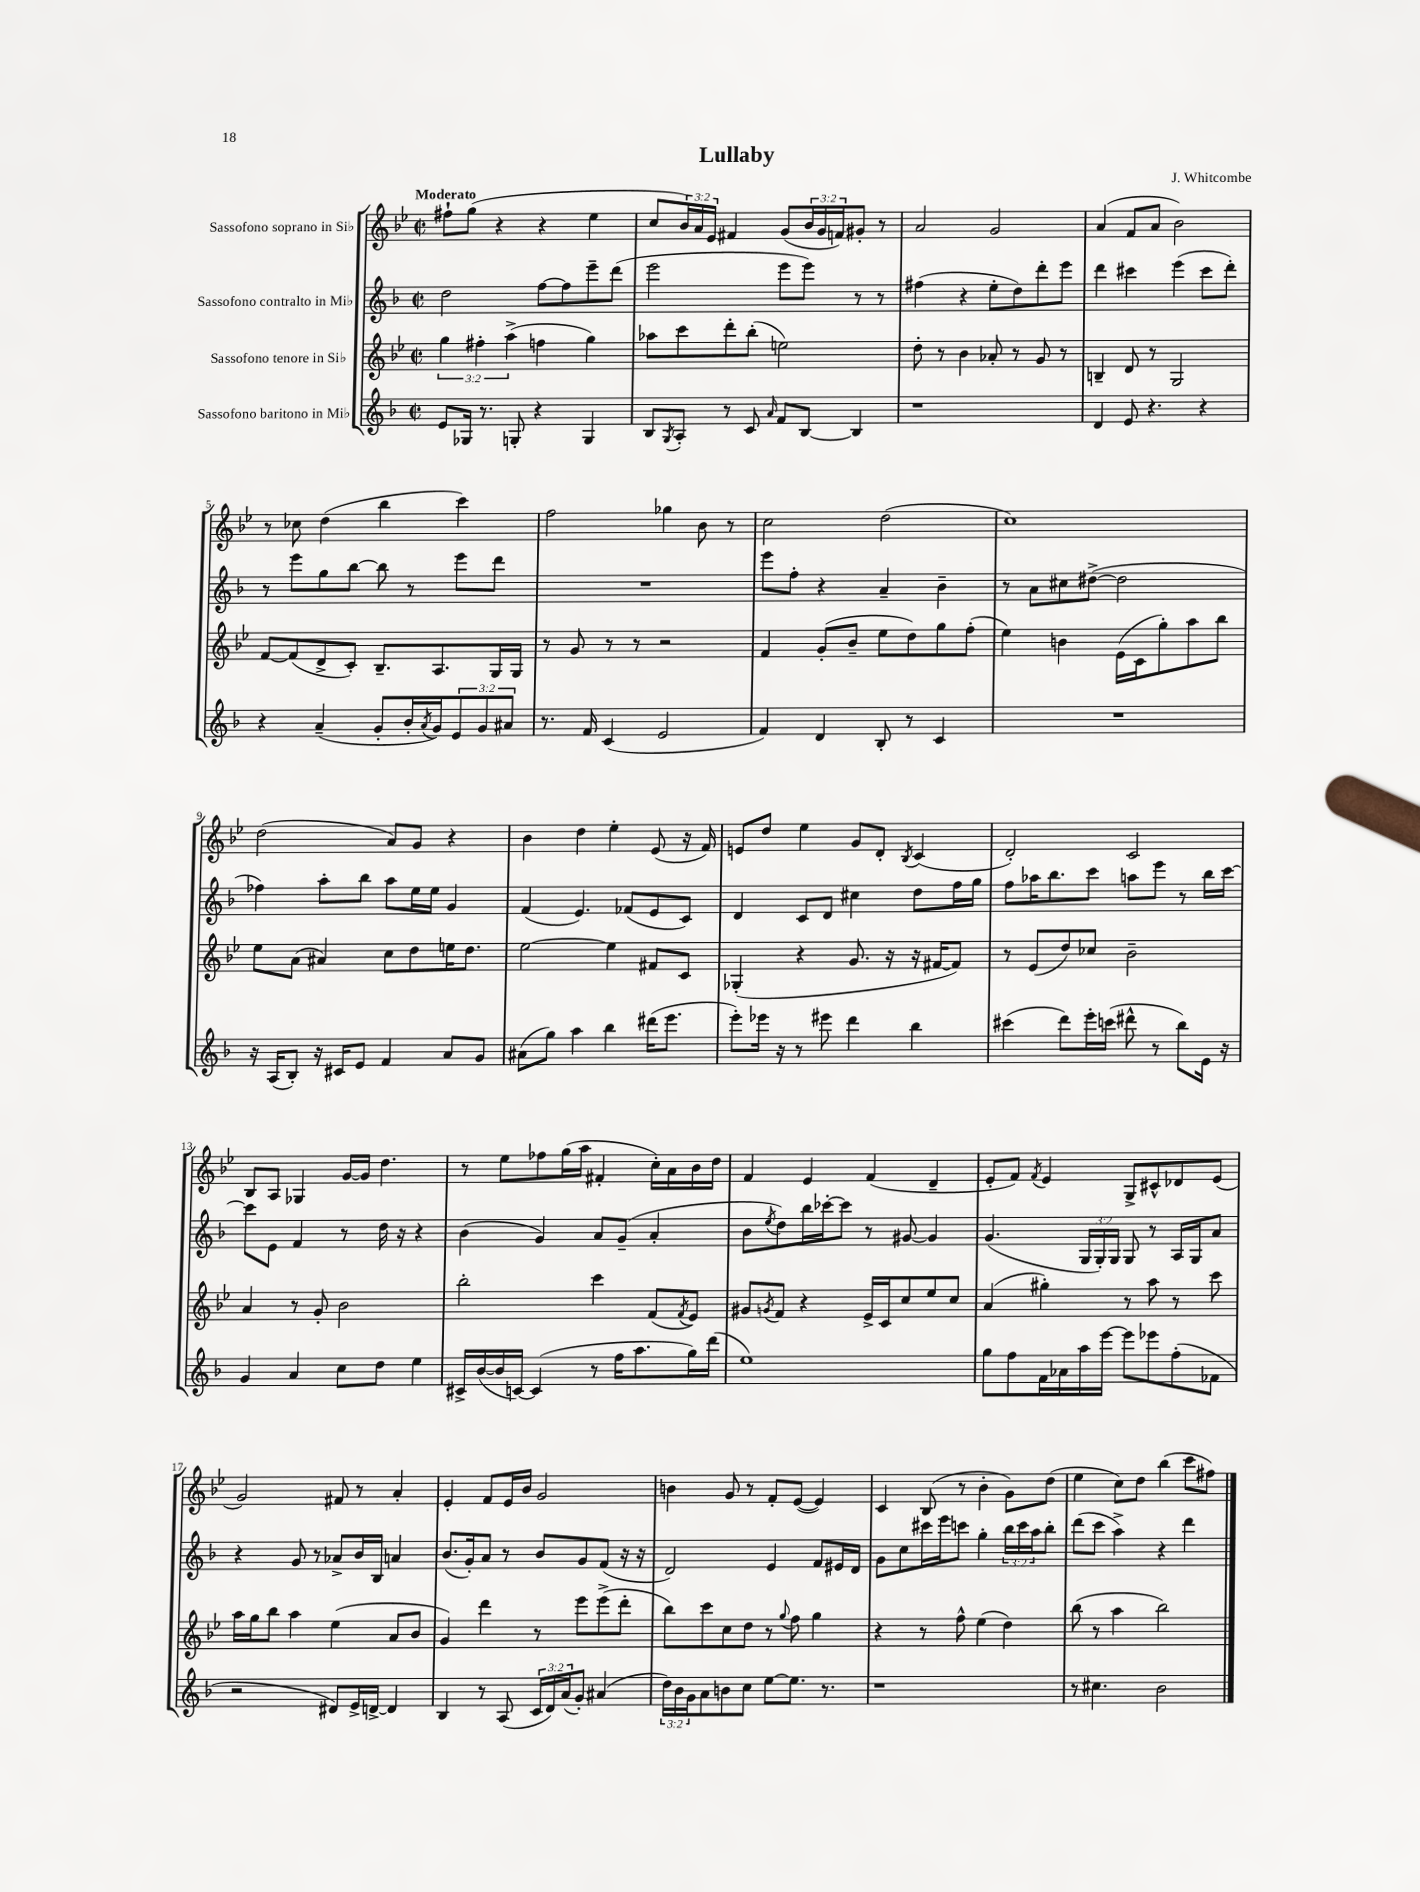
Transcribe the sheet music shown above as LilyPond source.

\header { title = "Lullaby" composer = "J. Whitcombe" }
<<
\new StaffGroup <<
\new Staff = "s0" \with { instrumentName = "Sassofono soprano in Sib" } {
    \clef treble \key bes \major \defaultTimeSignature \time 2/2 \override Staff.TupletNumber.text = #tuplet-number::calc-fraction-text \tempo "Moderato"
    fis''8-! g''8( r4 r4 ees''4 |
    c''8 \tuplet 3/2 { bes'16) a'16 ees'16 } fis'4 g'8( \tuplet 3/2 { bes'16 g'16 f'16) } gis'8-. r8 |
    a'2 g'2 |
    a'4( f'8 a'8 bes'2) |
    r8 ces''8 d''4( bes''4 c'''4) |
    f''2 ges''4 bes'8 r8 |
    c''2 d''2( |
    c''1) |
    d''2( a'8) g'8 r4 |
    bes'4 d''4 ees''4-. ees'8( r16 f'16) |
    e'8 d''8 ees''4 g'8 d'8-. \acciaccatura { bes8 } c'4( |
    d'2-.) c'2 |
    bes8 a8 ges4 g'16~ g'16 d''4. |
    r8 ees''8 fes''8 g''16( a''16 fis'4-. c''16-.) a'16 bes'16 d''16 |
    f'4 ees'4 f'4( d'4-- |
    ees'8-. f'8) \acciaccatura { f'8 } ees'4 g8-> cis'8-^ des'8 ees'8( |
    g'2) fis'8 r8 a'4-. |
    ees'4-. f'8 ees'16 bes'16 g'2 |
    b'4 g'8 r8 f'8-. ees'8~( ees'4) |
    c'4 bes8( r8 bes'4-. g'8) d''8( |
    ees''4 c''8) d''8 bes''4( c'''8 fis''8) \bar "|." |
}
\new Staff = "s1" \with { instrumentName = "Sassofono contralto in Mib" } {
    \clef treble \key f \major \defaultTimeSignature \time 2/2 \override Staff.TupletNumber.text = #tuplet-number::calc-fraction-text
    d''2 f''8~ f''8 e'''8-- d'''8( |
    e'''2 e'''8 e'''8) r8 r8 |
    fis''4( r4 e''8-. d''8) d'''8-. e'''8 |
    d'''4 cis'''4 e'''4( cis'''8 d'''8-.) |
    r8 e'''8 g''8 bes''8~ bes''8 r8 e'''8 d'''8 |
    R1 |
    e'''8 f''8-. r4 a'4-- bes'4-- |
    r8 a'8 cis''8 dis''8~->( dis''2 |
    fes''4) a''8-. bes''8 a''8 e''16 e''16 g'4 |
    f'4( e'4.) fes'8( e'8 c'8) |
    d'4 c'8 d'8 cis''4 d''8 f''16 g''16 |
    f''8 aes''16 bes''8. c'''8 a''8 e'''8 r8 bes''16 c'''16~ |
    c'''8 e'8 f'4 r8 d''16 r16 r4 |
    bes'4( g'4) a'8 g'8--( a'4-. |
    bes'8 \acciaccatura { e''8 } d''8) bes''16 ces'''16~-. ces'''8 r8 gis'8~ gis'4 |
    g'4.( \tuplet 3/2 { g16 g16-.) g16 } g8 r8 a16 g16 a'8 |
    r4 g'8 r8 aes'8-> bes'16 bes16 a'4 |
    bes'8.( g'16-.) a'8 r8 bes'8 g'8 f'8( r16 r16 |
    d'2) e'4 f'8 eis'16 d'16 |
    g'8 c''8 cis'''16 e'''16 c'''8 g''4-. \tuplet 3/2 { bes''16 c'''16 a''16 } bes''8-. |
    d'''8( c'''8 a''4->) r4 d'''4 \bar "|." |
}
\new Staff = "s2" \with { instrumentName = "Sassofono tenore in Sib" } {
    \clef treble \key bes \major \defaultTimeSignature \time 2/2 \override Staff.TupletNumber.text = #tuplet-number::calc-fraction-text
    \tuplet 3/2 { g''4 fis''4-. a''4->( } f''4 g''4) |
    aes''8 c'''8 d'''8-. bes''8-.( e''2) |
    d''8-. r8 bes'4 aes'8-. r8 g'8 r8 |
    b4-- d'8 r8 g2 |
    f'8~ f'8( d'8-> c'8-.) bes8.-- a8. g16 g16 |
    r8 g'8 r8 r8 r2 |
    f'4 g'8-.( bes'8-- ees''8 d''8) g''8 f''8-.( |
    ees''4) b'4 ees'16( c'16 g''8-.) a''8 bes''8 |
    ees''8 a'8( ais'4) c''8 d''8 e''16 d''8. |
    ees''2~ ees''4 fis'8 c'8 |
    ges4-.( r4 g'8. r16 r16 fis'16~ fis'8) |
    r8 ees'8( d''8) ces''8 bes'2-- |
    a'4 r8 g'8-. bes'2 |
    bes''2-. c'''4 f'8( \acciaccatura { f'8 } ees'8) |
    gis'8 \acciaccatura { g'8 } f'8 r4 ees'16-> c'16 c''8 ees''8 c''8 |
    a'4( gis''4-.) r8 a''8 r8 c'''8 |
    a''16 g''16 bes''8 a''4 ees''4( a'8 bes'8 |
    g'4) d'''4 r8 ees'''8 ees'''8->( d'''8-. |
    bes''8) c'''8 c''8 d''8 r8 \appoggiatura { g''8 } f''8 g''4 |
    r4 r8 f''8-^ ees''4( d''4) |
    bes''8( r8 a''4 bes''2) \bar "|." |
}
\new Staff = "s3" \with { instrumentName = "Sassofono baritono in Mib" } {
    \clef treble \key f \major \defaultTimeSignature \time 2/2 \override Staff.TupletNumber.text = #tuplet-number::calc-fraction-text
    e'8 ges16 r8. g8-. r4 g4 |
    bes8 \acciaccatura { g8 } a8-. r8 c'8 \grace { a'16 } f'8 bes8~ bes4 |
    r1 |
    d'4 e'8 r4. r4 |
    r4 a'4--( g'8-. bes'16-. \acciaccatura { a'8 } g'16) \tuplet 3/2 { e'8 g'8 ais'8 } |
    r8. f'16 c'4( e'2 |
    f'4) d'4 bes8-. r8 c'4 |
    R1 |
    r16 a16( bes8-.) r16 cis'16 e'8 f'4 a'8 g'8 |
    ais'8( g''8) a''4 bes''4 dis'''16( e'''8. |
    e'''8-.) ees'''16 r16 r8 eis'''8 d'''4 bes''4 |
    cis'''4( d'''8) e'''16-. c'''16( dis'''8-^ r8 bes''8) e'16 r16 |
    g'4 a'4 c''8 d''8 e''4 |
    cis'16-> bes'16~( bes'16 c'16~) c'4( r8 f''16 a''8. g''16) d'''16( |
    e''1) |
    g''8 f''8 f'16 aes'16 a''16 e'''16~ e'''8 ees'''8 f''8-.( fes'8 |
    r2 dis'8) e'16-> d'16~-> d'4 |
    bes4 r8 a8( \tuplet 3/2 { c'16 d'16) a'16( } g'8-.) ais'4( |
    \tuplet 3/2 { d''16) bes'16 g'16 } a'8 b'8 c''8 e''8~ e''8. r8. |
    r1 |
    r8 cis''4. bes'2 \bar "|." |
}
>>
>>
